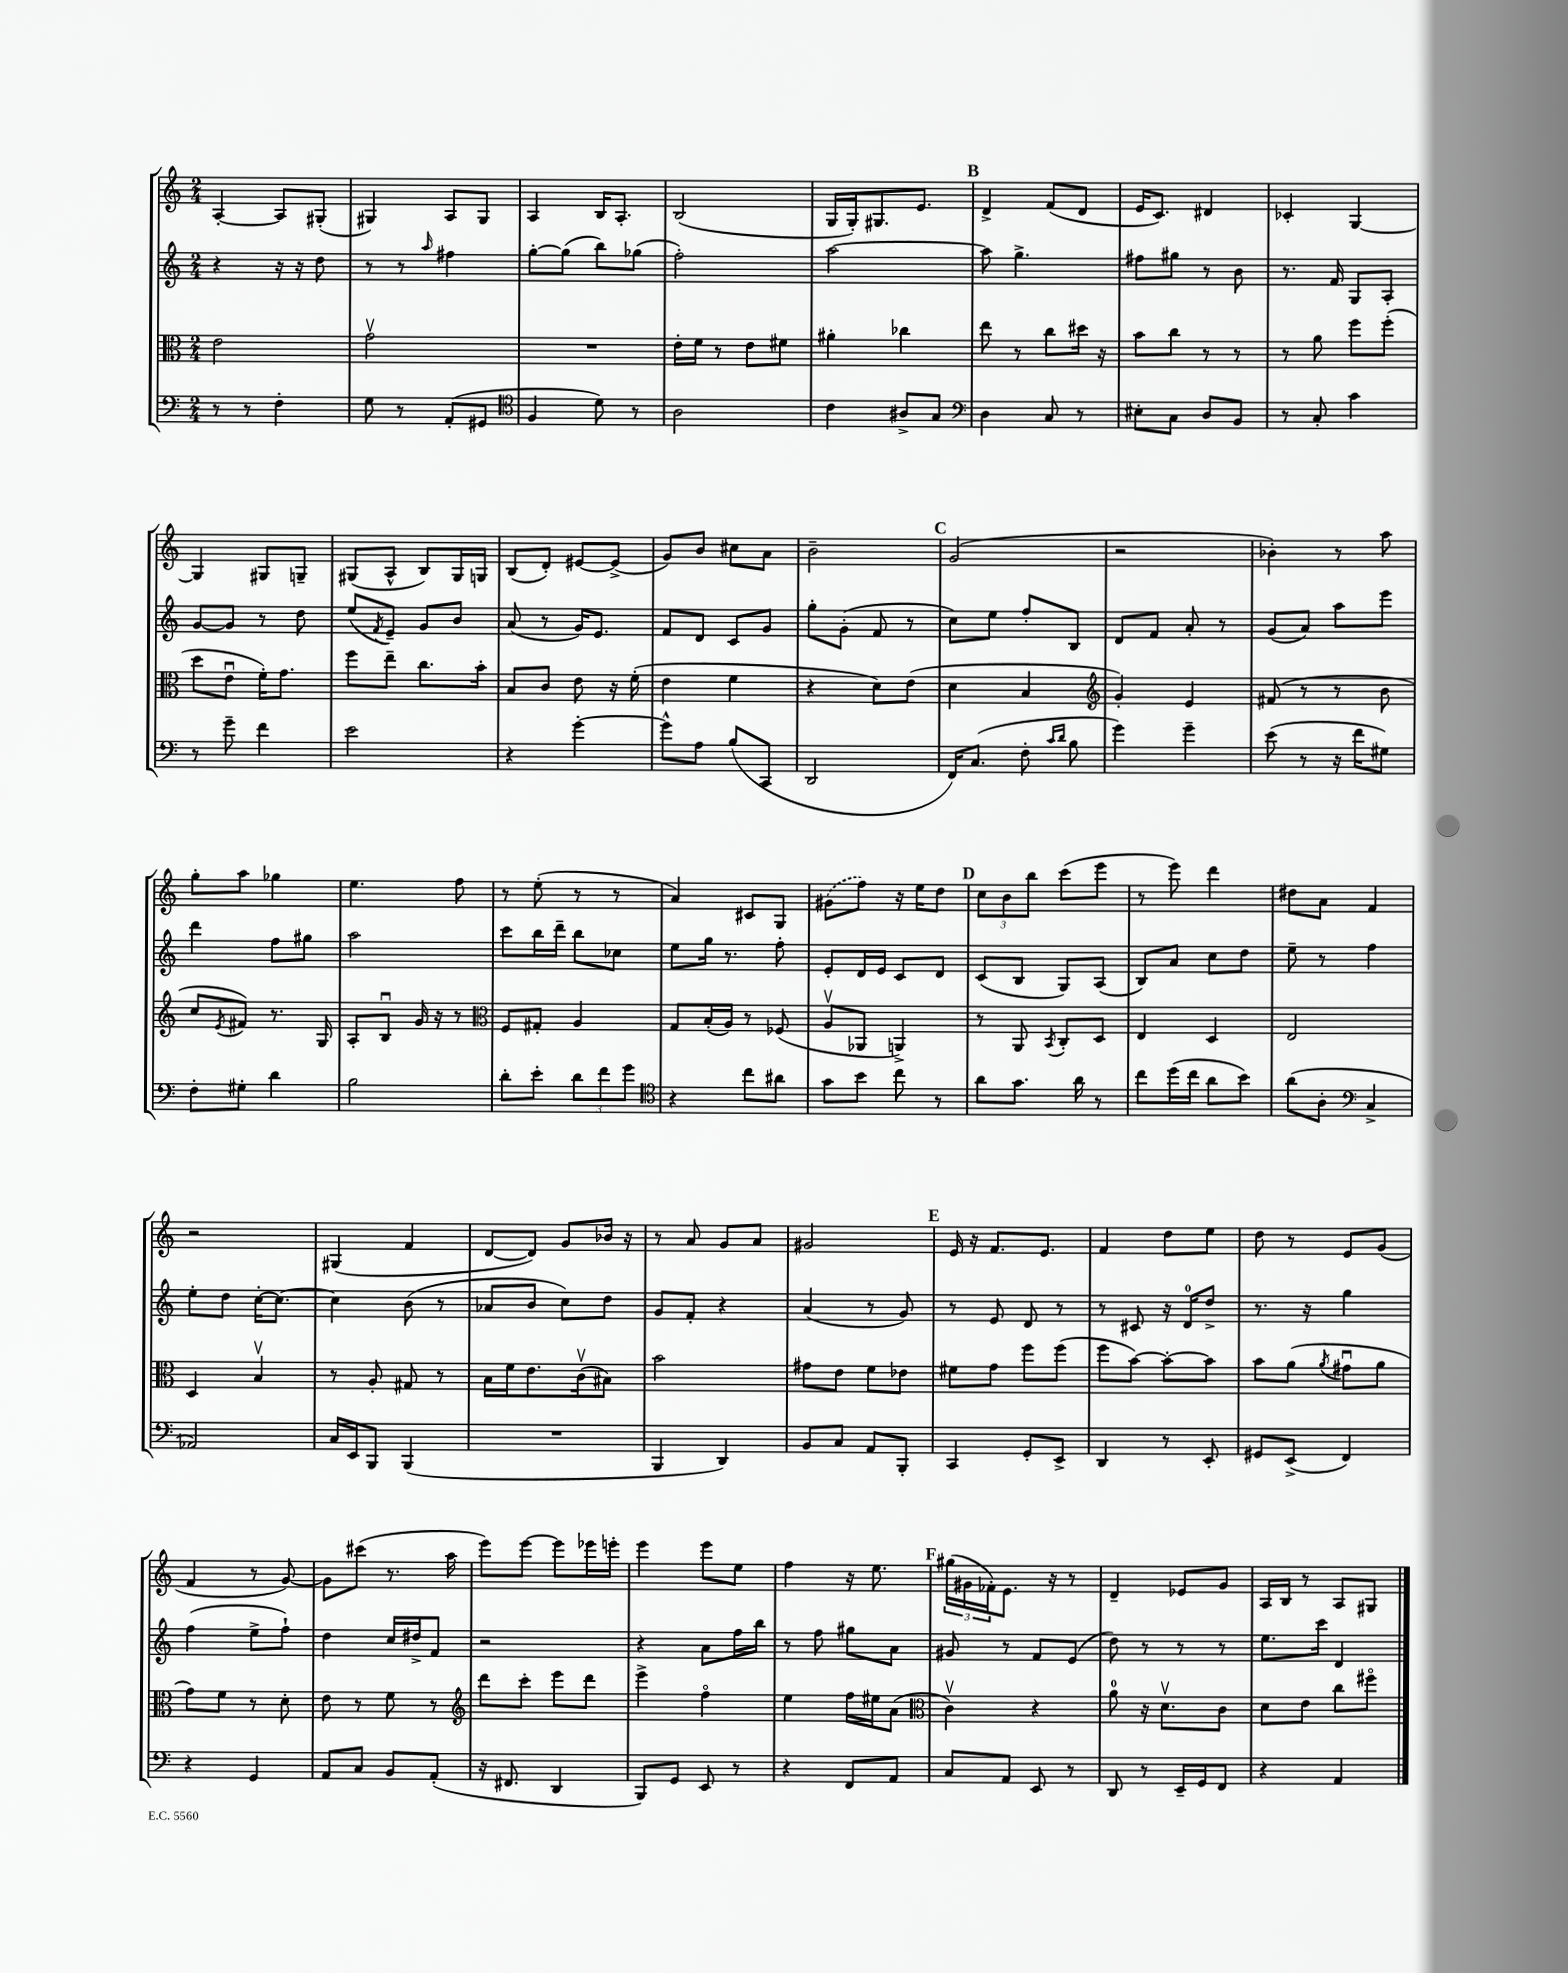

**kern	**kern	**kern	**kern
*staff4	*staff3	*staff2	*staff1
*clefF4	*clefC3	*clefG2	*clefG2
*k[]	*k[]	*k[]	*k[]
*M2/4	*M2/4	*M2/4	*M2/4
8r	2e	4r	[4A'
8r	.	.	.
4F'	.	16r	8A]
.	.	16r	.
.	.	8dd	(8G#'
=	=	=	=
8G	2gv	8r	4G#)
8r	.	8r	.
.	.	16qqaa	.
(8AA'	.	4ff#	8A
8GG#	.	.	8G#
=	=	=	=
*clefC4	*	*	*
4F	2r	[8gg'	4A
.	.	(8gg]	.
8d)	.	8bb)	16B
.	.	.	8.A'
8r	.	(8gg-	.
=	=	=	=
2A	16e'	2ff')	(2B
.	16f	.	.
.	8r	.	.
.	8e	.	.
.	8f#	.	.
=	=	=	=
4c	4a#'	[2aa	16G
.	.	.	16G')
.	.	.	8.G#
8A#^	4cc-	.	.
.	.	.	8.e
8G	.	.	.
=	=	=	=
*clefF4	*	*	*
4D	8ee	8aa]	4d^
.	8r	4.gg^	.
8C	8cc	.	(8f
8r	16dd#	.	8d
.	16r	.	.
=	=	=	=
8E#'	8b	8ff#	16e
.	.	.	8.c)
8C	8cc	8gg#	.
8D	8r	8r	4d#
8BB	8r	8b	.
=	=	=	=
8r	8r	8.r	4c-'
8C'	8a	.	.
.	.	16f	.
4c	8ff	8G	[4G
.	(8ff'	8A'	.
=	=	=	=
8r	8dd	[8g	4G]
8g~	8eu	8g]	.
4f	16f')	8r	8G#
.	8.g	.	.
.	.	8dd	8G~
=	=	=	=
2e	8ff	(8ee	(8G#
.	.	8qf	.
.	8ee~	8e~)	8A^^
.	8.cc	8g	8B)
.	.	8b	16G#
.	16b'	.	16G
=	=	=	=
4r	8B	(8a	(8B
.	8c	8r	8d')
[4g'	8e	16g)	[8e#
.	.	8.e	.
.	16r	.	(8e#^]
.	(16f'	.	.
=	=	=	=
8g^^]	4e	8f	8g)
8A	.	8d	8b
(8B	4f	8c	8cc#
8CC	.	8g	8a
=	=	=	=
2DD	4r	8gg'	2b~
.	.	(8g'	.
.	8d)	8f	.
.	(8e	8r	.
=	=	=	=
16FF)	4d	8cc)	(2g
(8.C	.	.	.
.	.	8ee	.
8F'	4B	8ff'	.
16qqc	.	.	.
16qqd	.	.	.
8B	.	8B	.
=	=	=	=
*	*clefG2	*	*
4g)	4g')	8d	2r
.	.	8f	.
4g~	4e	8a'	.
.	.	8r	.
=	=	=	=
(8e	(8f#	(8g	4b-')
8r	8r	8a)	.
16r	8r	8aa	8r
16f	.	.	.
8G#)	8b	8eee	8aa
=	=	=	=
8F'	8cc	4ddd	8gg'
.	8qe	.	.
8G#'	8f#)	.	8aa
4d	8.r	8ff	4gg-
.	.	8gg#	.
.	16G	.	.
=	=	=	=
2B	8A'	2aa	4.ee
.	8Bu	.	.
.	16g	.	.
.	16r	.	.
.	8r	.	8ff
=	=	=	=
*	*clefC3	*	*
8d'	8F	8ccc	8r
8e'	8G#'	16bb	(8ee'
.	.	16ddd~	.
12d	4A	8bb	8r
12f	.	.	.
.	.	8cc-	8r
12g	.	.	.
=	=	=	=
*clefC4	*	*	*
4r	8G	8ee	4a)
.	(16B'	16gg	.
.	16A)	8.r	.
8cc	8r	.	8c#
8a#	(8F-	8ff'	8G
=	=	=	=
8g	8Av	8e'	(8g#
8b	8AA-	16d	8ff)
.	.	16e	.
8cc	4AA^)	8c	16r
.	.	.	16ee
8r	.	8d	8dd
=	=	=	=
8a	8r	(8c	12cc
.	.	.	12b
8.g	8AA	8B	.
.	.	.	12bb
.	8qBB	.	.
.	8C'	8G)	(8ccc
16a	.	.	.
8r	8D	(8A	8eee
=	=	=	=
8cc	4E	8B)	8r
(16dd	.	8a	8eee)
16cc	.	.	.
8a	4D	8cc	4ddd
8b)	.	8dd	.
=	=	=	=
(8a	2E	8ee~	8dd#
8A'	.	8r	8a
*clefF4	*	*	*
4C^	.	4ff	4f
=	=	=	=
2AA-)	4D	8ee'	2r
.	.	8dd	.
.	4Bv	[16cc'	.
.	.	8.cc_	.
=	=	=	=
16C	8r	4cc]	(4G#
16EE	.	.	.
8BBB	8A'	.	.
(4BBB	8G#	(8b	4f
.	8r	8r	.
=	=	=	=
2r	16B	8a-	[8d
.	16f	.	.
.	8.e	8b	8d])
.	.	8cc)	8g
.	(16cv	.	.
.	8B#)	8dd	16b-
.	.	.	16r
=	=	=	=
4BBB	2b	8g	8r
.	.	8f'	8a
4DD)	.	4r	8g
.	.	.	8a
=	=	=	=
8BB	8g#	(4a	2g#
8C	8e	.	.
8AA	8f	8r	.
8BBB'	8e-	8g)	.
=	=	=	=
4CC	8f#	8r	16e
.	.	.	16r
.	8g	8e	8.f
8GG'	8ff	8d	.
.	.	.	8.e
8EE^	(8ff	8r	.
=	=	=	=
4DD	8ff	8r	4f
.	[8b)	8c#	.
8r	8b'_	16r	8dd
.	.	16d	.
8EE'	8b]	8dd^	8ee
=	=	=	=
8GG#	8b	8.r	8dd
(8EE^	(8a	.	8r
.	.	16r	.
.	8qa	.	.
4FF)	8g#u	4gg	8e
.	8a	.	(8g
=	=	=	=
4r	8g)	(4ff	4f
.	8f	.	.
4GG	8r	8ee^	8r
.	8d'	8ff`)	[8g)
=	=	=	=
8AA	8e	4dd	8g]
8C	8r	.	(8ccc#
8BB	8f	16cc	8.r
.	.	16dd#^	.
(8AA'	8r	8f	.
.	.	.	16aa
=	=	=	=
*	*clefG2	*	*
16r	8ddd	2r	8eee)
8.FF#	.	.	.
.	8ccc'	.	[8eee
4DD	8eee	.	8eee]
.	8ddd	.	16eee-
.	.	.	16eee'
=	=	=	=
8BBB)	4eee^	4r	4eee
8GG	.	.	.
8EE	4ffo	8a	8eee
8r	.	16ff	8ee
.	.	16bb	.
=	=	=	=
4r	4ee	8r	4ff
.	.	8ff	.
8FF	16ff	8gg#	16r
.	16ee#	.	8.ee
8AA	(8a	8a	.
=	=	=	=
*	*clefC3	*	*
8C	4cv)	8g#	(24gg#
.	.	.	24g#
.	.	.	24f-')
8AA	.	8r	8.e
8EE	4r	8f	.
.	.	.	16r
8r	.	(8e	8r
=	=	=	=
8DD	8a	8dd)	4d~
8r	16r	8r	.
.	8.dv	.	.
16EE~	.	8r	8e-
16GG	.	.	.
8FF	8c	8r	8g
=	=	=	=
4r	8d	8.ee	16A
.	.	.	16B
.	8e	.	8r
.	.	16ccc	.
4AA	8cc	4d	8A
.	8ff#o	.	8G#
==	==	==	==
*-	*-	*-	*-
